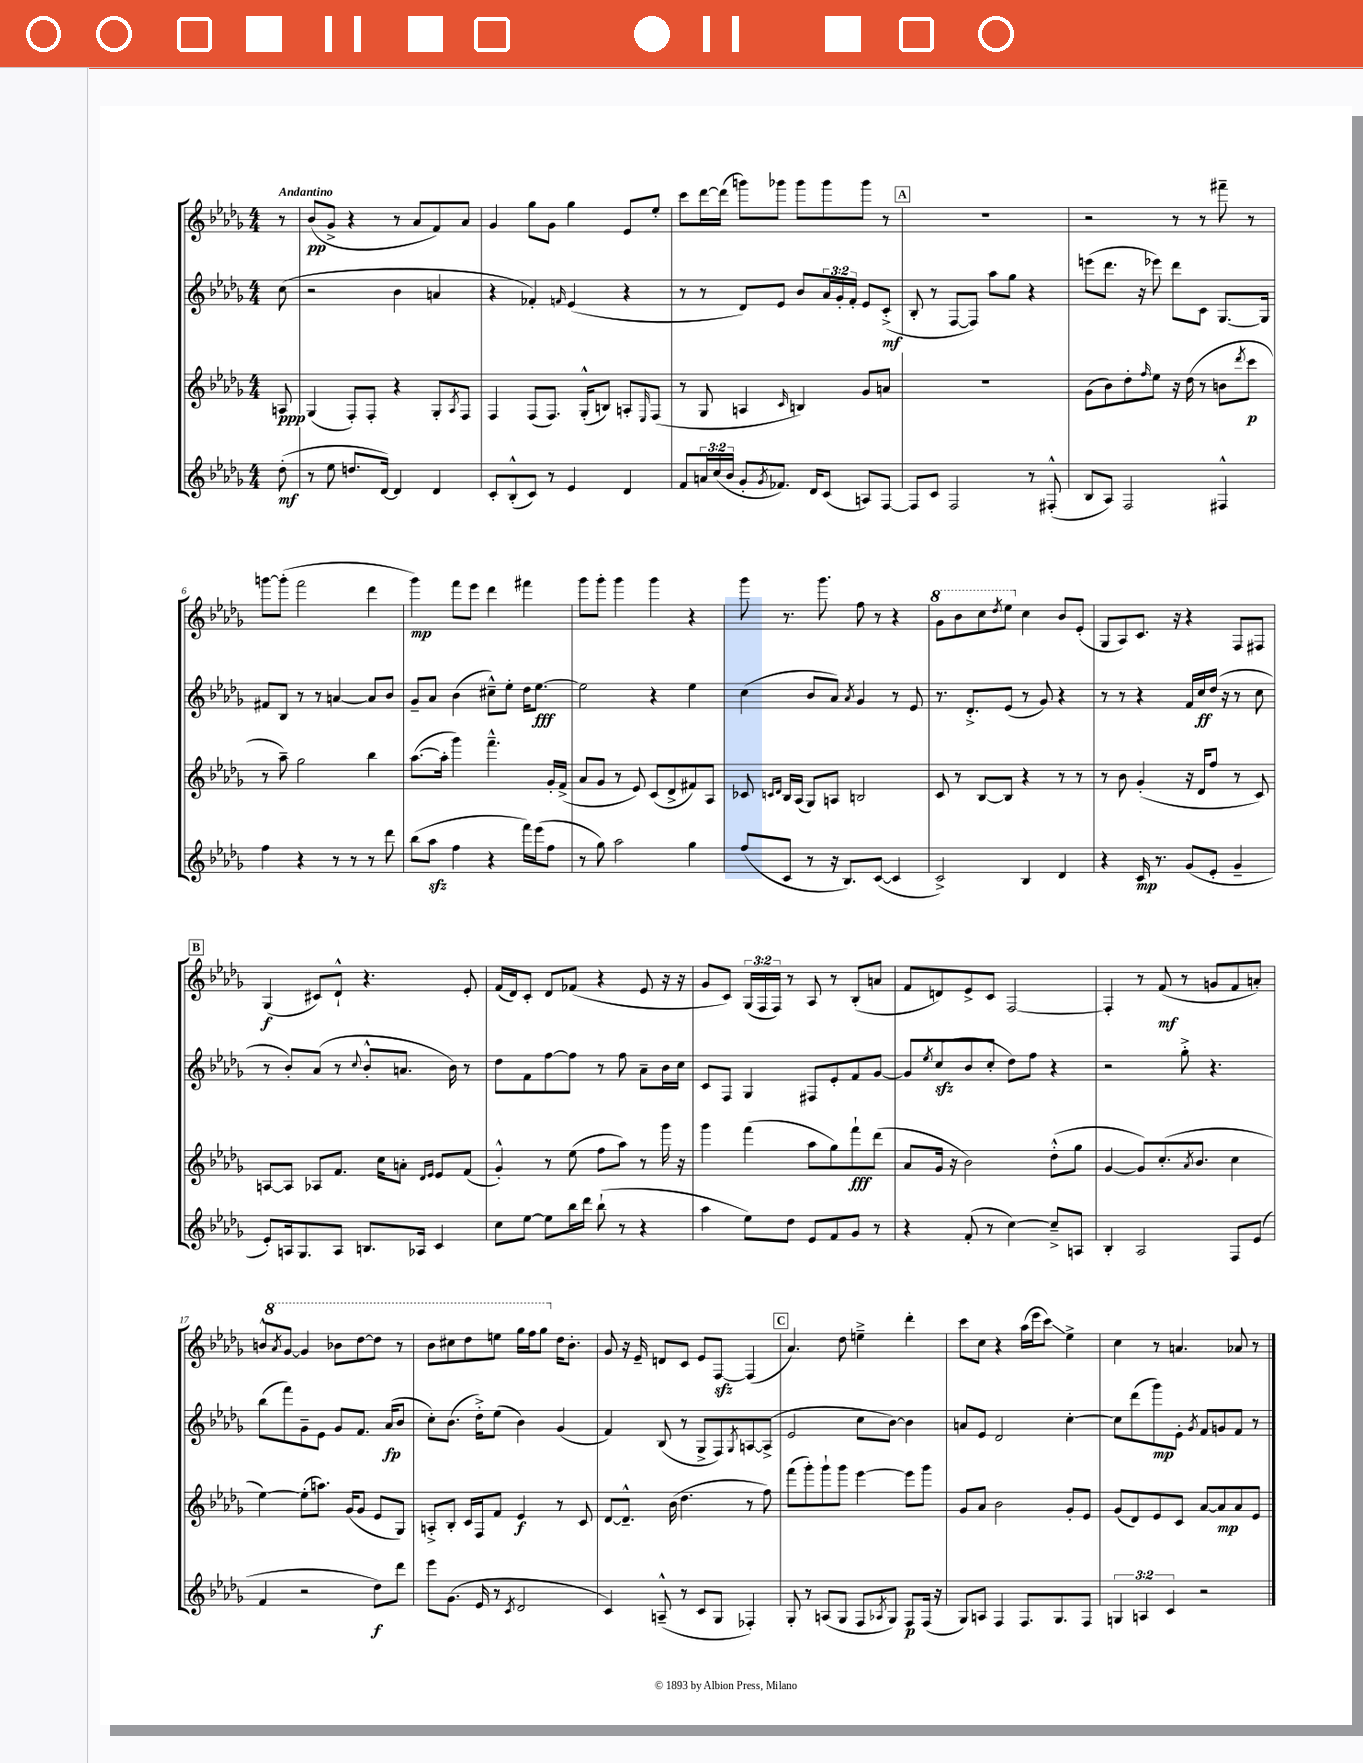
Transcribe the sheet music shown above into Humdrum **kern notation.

**kern	**kern	**kern	**kern
*staff4	*staff3	*staff2	*staff1
*clefG2	*clefG2	*clefG2	*clefG2
*k[b-e-a-d-g-]	*k[b-e-a-d-g-]	*k[b-e-a-d-g-]	*k[b-e-a-d-g-]
*M4/4	*M4/4	*M4/4	*M4/4
(8dd-'	8A	(8cc	8r
=	=	=	=
8r	(4G-	2r	(8b-
8ee-	.	.	8g-^
8.dd	8F')	.	4r
.	8F'	.	.
[16d-)	.	.	.
4d-]	4r	4b-	8r
.	.	.	8a-
4d-	8G-'	4a	8f)
.	8qA-	.	.
.	8F	.	8a-
=	=	=	=
8c'	4F	4r	4g-
(8B-'^^	.	.	.
8c)	(8F	4f-')	8gg-
8r	8.F)	.	8g-
.	.	16qqf	.
4e-	.	(4e-	4gg-
.	(16G-'^^	.	.
.	8B)	.	.
4d-	8A'	4r	8e-
.	16qqE-	.	.
.	(8F	.	8ee-'
=	=	=	=
8f	8r	8r	8ccc
24a	8G-	8r	[16ddd-
(24cc	.	.	.
.	.	.	(16ddd-]
24b-	.	.	.
8g-'	4A	8d-)	8ggg)
8qg-	.	.	.
8.f-)	.	8e-	8ggg-
.	16qqc	.	.
.	4B)	8b-	8ggg-
16d-	.	.	.
(8c	.	24a-	8ggg-
.	.	24g-'	.
.	.	24f'	.
8A)	8g-	8e-	8ggg-
[8F	8a	(8c'^	8r
=	=	=	=
8F]	1r	8B-'	1r
8c	.	8r	.
2F	.	[8F	.
.	.	8F])	.
.	.	8aa-	.
.	.	8gg-	.
8r	.	4r	.
(8F#'^^	.	.	.
=	=	=	=
8B-	(8g-	(8eee	2r
8A-)	8b-)	8.ddd-	.
2F	8dd-'	.	.
.	.	16r	.
.	16qqff	.	.
.	8ee-	8eee-)	.
.	16r	8ddd-	8r
.	(16dd-	.	.
.	8r	8c	8r
4F#^^	8b	[8.G-	8fff#~
.	8qddd-	.	.
.	8ccc	.	8r
.	.	16G-]	.
=	=	=	=
4ff	8r	8f#	[8ggg
.	8aa-~)	8B-	(8ggg']
4r	2gg-	8r	2fff
.	.	8r	.
8r	.	[4a	.
8r	.	.	.
8r	4bb-	8a]	4ddd-
8ddd-	.	8b-	.
=	=	=	=
(8bb-	([8.aa-	8g-~	4ggg-)
8aa-	.	8a-	.
.	16aa-']	.	.
4ff	4ggg-)	(4b-	8fff
.	.	.	8eee-
4r	4.fff~^^	8cc#~^^)	4ddd-
.	.	8ee-'	.
16fff)	.	16dd-	4fff#
(16eee-	.	[8.ee-	.
8ff	16g-'	.	.
.	(16f^	.	.
=	=	=	=
8r	8a-	2ee-]	8ggg-
8gg-)	8g-	.	8ggg-'
2aa-	8r	.	4ggg-
.	8e-)	.	.
.	(8c	4r	4ggg-
.	8d-^	.	.
4gg-	8f#)	4ee-	4r
.	8A-	.	.
=	=	=	=
(8ff	8c-	(4cc	8ggg-
.	16qqc	.	.
.	16qqd-	.	.
8c	16B-	.	8.r
.	(16A-	.	.
8r	8G-)	8b-	.
.	.	.	8.ggg-
16r	8A	8a-)	.
8.B-)	.	.	.
.	.	8qa-	.
.	2B	4g-	8ff
([8c	.	.	8r
4c]	.	8r	4r
.	.	8e-	.
=	=	=	=
2c^)	8c	8.r	8gg-
.	8r	.	8bb-
.	.	8.d-'^	.
.	[8B-	.	8ccc
.	.	.	8qddd-
.	8B-]	(8e-	8eee-
4B-	4r	8r	4cc
.	.	8g-)	.
4d-	8r	4r	8b-
.	8r	.	(8e-'
=	=	=	=
4r	8r	8r	8G-
.	8b-	8r	8A-)
16c	(4g-'	4r	8.c
8.r	.	.	.
.	.	.	16r
(8g-	16r	16f	4r
.	16d-	16cc	.
8e-'	8ff	(16dd-	.
.	.	16r	.
4g-~	8r	8r	8F
.	8c)	8cc	8F#
=	=	=	=
8e-')	[8A	8r	(4G-
16A	8A]	8b-')	.
8.G-	.	.	.
.	8A-	(8a-	8c#)
8A	8.f	8r	8d-`^^
.	.	8qqcc	.
8.B	.	8b-'^^	4.r
.	16cc	.	.
.	8a'	8.a	.
16A-	.	.	.
.	16qqd-	.	.
.	16qqe-	.	.
4c	8e-	.	.
.	.	16b-)	.
.	(8f	8r	8e-'
=	=	=	=
8cc	4g-'^^)	8dd-	(16f
.	.	.	16d-)
[8ee-	.	8f	8c'
8ee-]	8r	[8ff	8d-
16bb-	(8ee-	8ff]	(8f-
16ddd-	.	.	.
(8bb-`	8ff	8r	4r
8r	8aa-)	8ff	.
4r	8r	8a-~	8e-
.	16ggg-	16b-	16r
.	16r	16cc	16r
=	=	=	=
4aa-	4ggg-	8c	8g-
.	.	8F	8c)
8ee-)	(4fff	4G-	(24G-
.	.	.	24F
.	.	.	24F)
8dd-	.	.	8r
8e-	8aa-	8F#	8A-
8f	8gg-)	8e-'	8r
8g-	8fff`	8f	(8B-'
8r	(8ddd-	[8g-	8a
=	=	=	=
4r	8a-	8g-]	8f
.	.	8qee-	.
.	16g-	(8cc	8d)
.	16r	.	.
(8f'	2b-)	8b-	8e-^
8r	.	8cc'	8c
[4cc)	.	8dd-)	[2F
.	.	8ff	.
8cc~^]	(8dd-'^^	4r	.
8A	8gg-	.	.
=	=	=	=
4B-'	[4g-	2r	4F']
2A-	8g-])	.	8r
.	(8.cc'	.	(8f
.	.	8gg-'^	8r
.	8qa-	.	.
.	8.b-	.	.
.	.	4.r	8g
8F	4cc	.	8f
(8e-	.	.	8a')
=	=	=	=
4f	[4ee-)	(8bb-	8b^^
.	.	.	8qaa-
.	.	8fff)	[8gg-
2r	(8ee-']	8g-~	4gg-]
.	8.aa)	8e-	.
.	.	8g-	8bb-
.	(16g-	.	.
.	8g-	8.f	[8ddd-
8dd-)	8e-	.	8ddd-]
.	.	(16a-	.
8ddd-	8G-)	8b-	8r
=	=	=	=
8eee-	8A'^	8cc')	8bb-
(8.g-	8B-'	(8.b-	8ccc#
.	16c	.	8ddd-
16e-	16F	16dd-'^)	.
8r	8f	(8ee-	8eee
8qc	.	.	.
2d-	4e-	4b-)	16ggg-
.	.	.	16fff
.	.	.	8ggg-
.	8r	(4g-	16dd-
.	.	.	8.b-'
.	8c	.	.
=	=	=	=
4c)	[8d-	4f)	8g-
.	8.d-~^^]	.	16r
.	.	.	16e-~
(8A~^^	.	(8B-	8d
.	(16b-	.	.
8r	4.dd-	8r	8c
8c	.	8G-^	8e-
8G-	.	8F)	[8F
.	.	8qG-	.
4F-')	8r	[8A	(4F]
.	8ff)	(8A^]	.
=	=	=	=
8G-'	(8fff	2e-	4.a-)
8r	8ggg-')	.	.
(8A	8ggg-`	.	.
8G-	8ggg-	.	8dd-
8F	[4eee-	8cc	4ee~^
8qA-	.	.	.
8G-)	.	[8b-)	.
8F	8eee-]	4b-]	4ddd-'
(16F	8ggg-	.	.
16r	.	.	.
=	=	=	=
8G-)	8g-	8a	8ccc
8A	8a-	8e-	8cc
4F	2b-	2d-	4r
8.F	.	.	(16aa-
.	.	.	16eee-
.	.	.	8ccc)
8.G-	.	.	.
.	8g-'	[4cc'	4ee-^
8F	8e-	.	.
=	=	=	=
6G	(8g-	8cc]	4cc
.	8d-)	(8ddd-	.
6A	.	.	.
.	8e-	8ggg-)	8r
6c	.	.	.
.	8c	8e-'	4.a
.	.	8qg-	.
2r	[8a-	8f	.
.	8a-]	8g	.
.	8a-	8f	8a-
.	8e-	8r	8r
==	==	==	==
*-	*-	*-	*-
